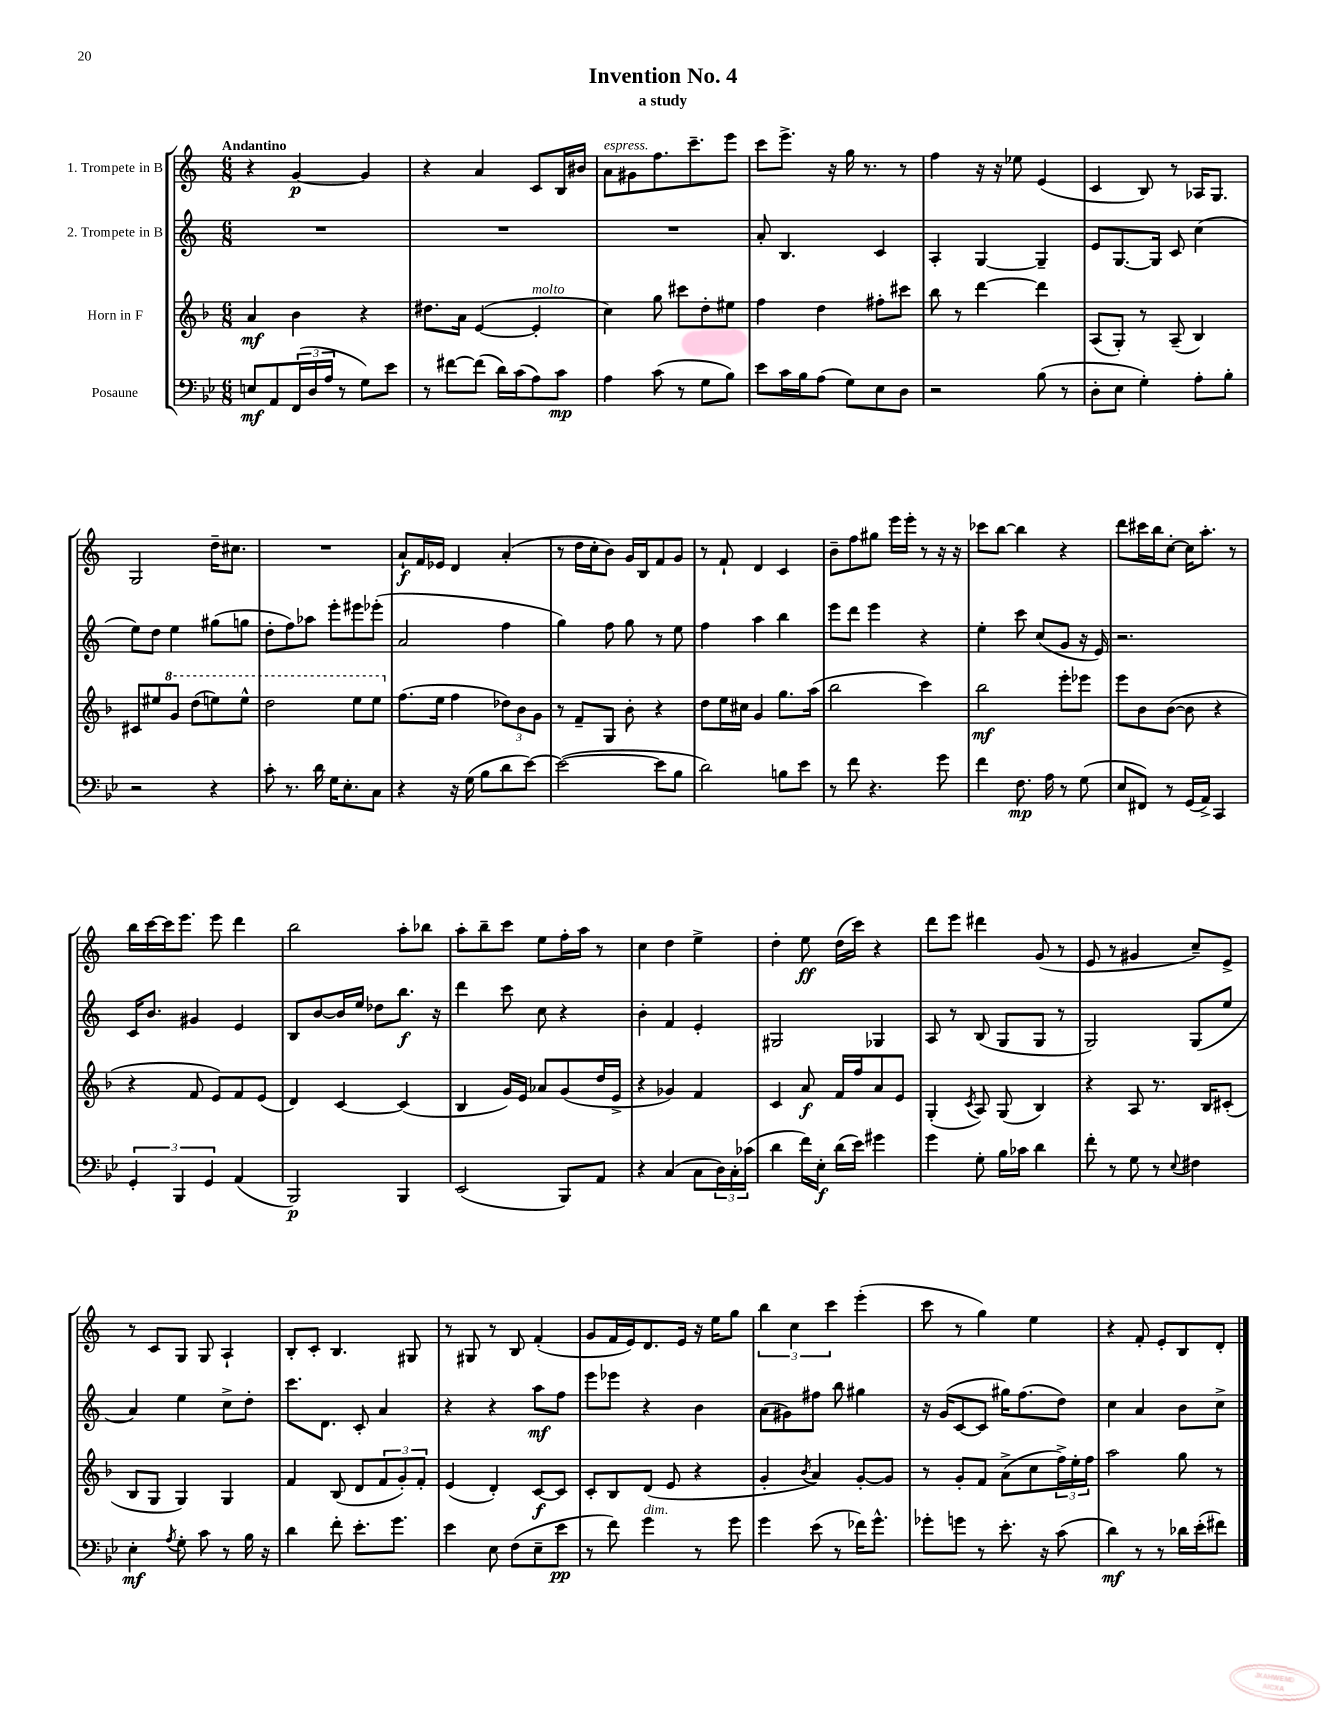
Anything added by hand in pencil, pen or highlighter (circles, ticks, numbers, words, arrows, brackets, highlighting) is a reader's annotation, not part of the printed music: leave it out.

**kern	**kern	**kern	**kern
*staff4	*staff3	*staff2	*staff1
*clefF4	*clefG2	*clefG2	*clefG2
*k[b-e-]	*k[b-]	*k[]	*k[]
*M6/8	*M6/8	*M6/8	*M6/8
8E/L	4a/	2.r	4r
8AA/	.	.	.
(24FF/L	4b-\	.	[4g/
24D/	.	.	.
24A/JJ	.	.	.
8r	.	.	.
8G\L)	4r	.	4g/]
8e-\J	.	.	.
=	=	=	=
8r	8.dd#\L	2.r	4r
[8f#\L	.	.	.
.	16a\Jk	.	.
(8f#\]J	([4e/	.	4a/
16d\LL)	.	.	.
(16c\J	.	.	.
8A\)	4e'/]	.	8c/L
8c\J	.	.	16B/L
.	.	.	16b#/JJ
=	=	=	=
4A\	4cc\)	2.r	8a\L
.	.	.	8g#\
(8c\	8gg\	.	8.ff\
8r	8ccc#\L	.	.
.	.	.	8.ccc~\
8G\L	8dd'\	.	.
8B-\J)	8ee#\J	.	8eee\J
=	=	=	=
8e-\L	4ff\	8a'/	8ccc\L
16c\L	.	4.B/	8.eee^\J
16B-\J	.	.	.
(8A\J	4dd\	.	.
.	.	.	16r
8G\L)	.	.	16gg\
.	.	.	8.r
8E-\	8ff#'\L	4c/	.
8D\J	8ccc#\J	.	8r
=	=	=	=
2r	8bb-\	4A'/	4ff\
.	8r	.	.
.	[4ddd\	[4G/	16r
.	.	.	16r
.	.	.	8ee-\
(8B-\	4ddd\]	4G~/]	(4e/
8r	.	.	.
=	=	=	=
8D'\L	(8A/L	8e/L	4c/
8E-\J	8G'/J)	[8.G/	.
4G'\)	8r	.	8B/)
.	.	16G/]Jk	.
.	(8A~/	8c/	8r
8A'\L	4B-/)	(4cc\	16A-/LK
.	.	.	8.G/J
8B-'\J	.	.	.
=	=	=	=
2r	8c#/L	8ee\L)	2G/
.	8ee#/	8dd\J	.
.	8gg/J	4ee\	.
.	(8ddd\L	.	.
4r	8eee\)	(8gg#\L	16dd~\LK
.	.	.	8.cc#\J
.	8eee^^\J	8gg\J	.
=	=	=	=
8c'\	2ddd\	8dd'\L	2.r
8.r	.	8ff\)	.
.	.	8aa-\J	.
16d\	.	.	.
16G\LK	.	8eee'\L	.
8.E-'\	.	.	.
.	8eee\L	8eee#\	.
8C\J	8eee\J	(8eee-'\J	.
=	=	=	=
4r	(8.ff\L	2a/	8a`/L
.	.	.	16f/L
.	16ee\Jk	.	16e-/JJ
16r	4ff\	.	4d/
(16G\	.	.	.
8B-\L	.	.	.
8d\	12dd-\L)	4ff\	(4a'/
.	12b-\	.	.
[8e-\J)	.	.	.
.	12g\J	.	.
=	=	=	=
(2e-\_	8r	4gg\)	8r
.	8f~/L	.	16dd\LL
.	.	.	16cc'\J
.	8G/J	8ff\	8b\J)
.	8b-'\	8gg\	16g/LL
.	.	.	16B/J
8e-\]L	4r	8r	8f/
8B-\J	.	8ee\	8g/J
=	=	=	=
2d\)	8dd\L	4ff\	8r
.	16ee\L	.	8f`/
.	16cc#\JJ	.	.
.	4g/	4aa\	4d/
8B\L	8.gg\L	4bb\	4c/
8e-\J	.	.	.
.	(16aa\Jk	.	.
=	=	=	=
8r	2bb-\	8eee\L	8b~\L
8f\	.	8ddd\J	8ff\
4.r	.	4eee\	8gg#\J
.	.	.	16eee\LL
.	.	.	16eee'\JJ
.	4ccc\)	4r	8r
8g\	.	.	16r
.	.	.	16r
=	=	=	=
4f\	2bb-\	4ee'\	8ccc-\L
.	.	.	[8bb\J
8.F\	.	8ccc\	4bb\]
.	.	(8cc/L	.
16A\	.	.	.
8r	8eee'\L	8g/J	4r
(8G\	8eee-\J	16r	.
.	.	16e/)	.
=	=	=	=
8E-/L	8eee\L	2.r	8ddd\L
8FF#/J)	8b-\	.	16ccc#\L
.	.	.	16bb\J
8r	([8b-\J	.	[8cc'\J
(16GG/LL	8b-\]	.	16cc\]LK
16AA^/JJ)	.	.	8.aa'\J
4CC/	4r	.	.
.	.	.	8r
=	=	=	=
6GG'/	4r	16c/LK	16bb\LL
.	.	8.b/J	[16ccc\
.	.	.	16ccc\]J
6BBB-/	.	.	.
.	.	.	8.eee\J
.	8f/	4g#/	.
6GG/	.	.	.
.	8e/L)	.	8eee\
(4AA/	8f/	4e/	4ddd\
.	(8e/J	.	.
=	=	=	=
2BBB-/)	4d/)	8B/L	2bb\
.	.	[8b/	.
.	[4c/	16b/]L	.
.	.	16ee/JJ	.
.	.	8dd-\L	.
4BBB-/	(4c/]	8.bb\J	8aa'\L
.	.	.	8bb-\J
.	.	16r	.
=	=	=	=
(2EE-/	4B-/	4ddd\	8aa'\L
.	.	.	8bb~\
.	16g/LL)	8ccc\	8ccc\J
.	16e/JJ	.	.
.	8a-/L	8cc\	8ee\L
8BBB-/L)	(8g/	4r	16ff'\L
.	.	.	16aa\JJ
8AA/J	16dd/L	.	8r
.	16e^/JJ	.	.
=	=	=	=
4r	4r	4b'\	4cc\
(4C/	4g-/)	4f/	4dd\
8C\L	4f/	4e'/	4ee^\
24D\L)	.	.	.
24C'\	.	.	.
(24c-\JJ	.	.	.
=	=	=	=
4d\	4c/	2G#/	4dd'\
16f\LL)	8a/	.	8ee\
16E-'\JJ	.	.	.
(16d\LL	16f/LL	.	(16dd\LL
16e-\JJ)	16ff/J	.	16ccc\JJ)
4g#\	8a/	4G-/	4r
.	8e/J	.	.
=	=	=	=
4g\	(4G'/	8A/	8ddd\L
.	.	8r	8eee\J
.	8qc/	.	.
8G'\	8A/)	(8B/	4ddd#\
16B-\LL	(8G/	8G/L	.
16c-\JJ	.	.	.
4d\	4B-/)	8G/J	(8g/
.	.	8r	8r
=	=	=	=
8f'\	4r	2G/)	8e/
8r	.	.	8r
8G\	8A/	.	4g#/
8r	8.r	.	.
8qqE-/	.	.	.
4F#\	.	(8G/L	8cc~/L)
.	16B-/LK	.	.
.	(8c#'/J	8ee/J	8e^/J
=	=	=	=
4E-'\	8B-/L	4a/)	8r
.	8G/J	.	8c/L
8qA/	.	.	.
8G'\	4G/)	4ee\	8G/J
8c\	.	.	8G/
8r	4G/	8cc^\L	4A`/
16B-\	.	8dd'\J	.
16r	.	.	.
=	=	=	=
4d\	4f/	8.ccc\L	8B'/L
.	.	.	8c'/J
.	.	8.d\J	.
8f'\	(8B-/	.	4.B/
8.e-'\L	8d/L	8c'/	.
.	12f/	4a/	.
8.g\J	.	.	.
.	12g'/)	.	.
.	.	.	8G#/
.	12f'/J	.	.
=	=	=	=
4e-\	(4e/	4r	8r
.	.	.	8G#/
8E-\	4d'/)	4r	8r
(8F\L	.	.	8B/
8E-~\	[8c/L	8aa\L	(4f'/
8e-\J	8c/]J	8ff\J	.
=	=	=	=
8r	8c'/L	8eee\L	8g/L
8f\)	8B-/	8eee-\J	16f/L
.	.	.	16e/J)
4g\	(8d/J	4r	8.d/
.	8e/	.	.
.	.	.	16e/Jk
8r	4r	4b\	16r
.	.	.	16ee\LK
8g\	.	.	8gg\J
=	=	=	=
4g\	4g'/	(8a\L	6bb\
.	.	8g#\)	.
.	.	.	6cc\
.	8qb-/	.	.
(8e-\	4a/)	8ff#\J	.
.	.	.	6ccc\
8r	.	8bb\	.
16f-\LK)	[8g'/L	4gg#\	(4eee'\
8.g^^\J	.	.	.
.	8g/]J	.	.
=	=	=	=
8g-'\L	8r	16r	8ccc\
.	.	(16g/LK	.
8g\J	8g'/L	[8c/	8r
8r	8f/J	8c/]J	4gg\)
8.e-'\	(8a^\L	16gg#\LK)	.
.	.	(8.ff\	.
.	8cc\	.	4ee\
16r	.	.	.
(8c\	24ff^\L)	8dd\J)	.
.	24ee'\	.	.
.	24ff\JJ	.	.
=	=	=	=
4d\)	2aa\	4cc\	4r
8r	.	4a/	8f'/
8r	.	.	8e'/L
16d-\LL	8gg\	8b\L	8B/
(16e-'\J	.	.	.
8f#\J)	8r	8cc^\J	8d'/J
==	==	==	==
*-	*-	*-	*-
